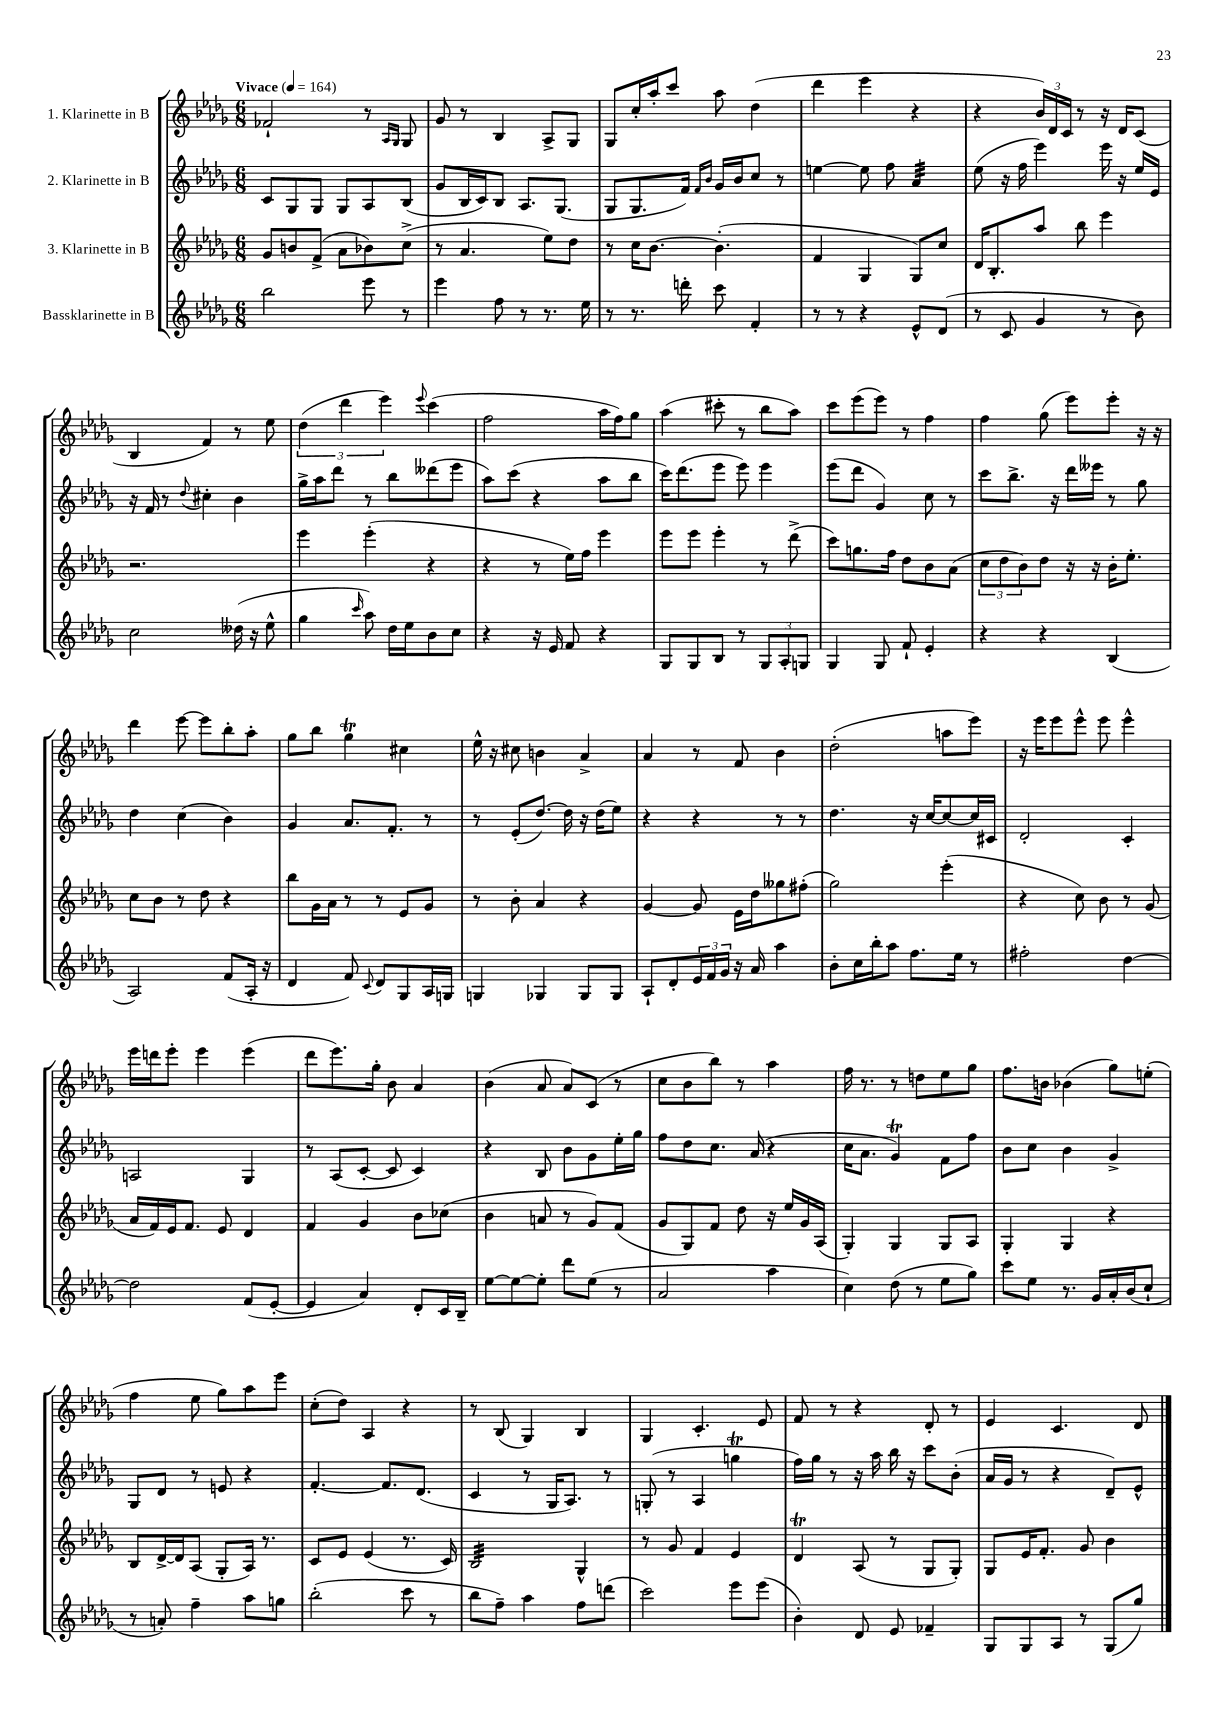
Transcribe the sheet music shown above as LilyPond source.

<<
\new StaffGroup <<
\new Staff = "s0" \with { instrumentName = "1. Klarinette in B" } {
    \clef treble \key des \major \numericTimeSignature \time 6/8 \tempo "Vivace" 4 = 164
    fes'2-! r8 \grace { aes16 ges16 } ges8 |
    ges'8 r8 bes4 aes8-> ges8 |
    ges8 c''16-. aes''16-. c'''8 aes''8 des''4( |
    des'''4 ees'''4 r4 |
    r4 \tuplet 3/2 { bes'16) des'16 c'16 } r8 r16 des'16 c'8( |
    bes4 f'4) r8 ees''8 |
    \tuplet 3/2 { des''4( des'''4 ees'''4) } \appoggiatura { ees'''8 } c'''4( |
    f''2 aes''16 f''16) ges''8 |
    aes''4( cis'''8-. r8 bes''8 aes''8) |
    c'''8 ees'''8( ees'''8) r8 f''4 |
    f''4 ges''8( ees'''8) ees'''8-. r16 r16 |
    des'''4 ees'''8~ ees'''8 bes''8-. aes''8-. |
    ges''8 bes''8 ges''4\trill cis''4 |
    ees''16-^ r16 cis''8 b'4 aes'4-> |
    aes'4 r8 f'8 bes'4 |
    des''2-.( a''8 ees'''8) |
    r16 ees'''16 ees'''8 ees'''8-^ ees'''8 ees'''4-^ |
    ees'''16 d'''16 ees'''8-. ees'''4 ees'''4( |
    des'''8 ees'''8.) ges''16-. bes'8 aes'4 |
    bes'4( aes'8 aes'8) c'8( r8 |
    c''8 bes'8 bes''8) r8 aes''4 |
    f''16 r8. r8 d''8 ees''8 ges''8 |
    f''8. b'16 bes'4( ges''8) e''8-.( |
    f''4 ees''8 ges''8) aes''8 ees'''8 |
    c''8-.( des''8) aes4 r4 |
    r8 bes8( ges4) bes4 |
    ges4 c'4.-. ees'8 |
    f'8 r8 r4 des'8-. r8 |
    ees'4 c'4. des'8 \bar "|." |
}
\new Staff = "s1" \with { instrumentName = "2. Klarinette in B" } {
    \clef treble \key des \major \numericTimeSignature \time 6/8
    c'8 ges8 ges8 ges8 aes8 bes8( |
    ges'8 bes16 c'16) bes8 aes8. ges8.( |
    ges8 ges8. f'16) \grace { f'16 bes'16 } ges'16 bes'16 c''8 r8 |
    e''4~ e''8 f''8 aes'4:32 |
    ees''8( r16 f''16 ees'''4) ees'''16 r16 ees''16 ees'16 |
    r16 f'16 r8 \appoggiatura { des''8 } cis''4-. bes'4 |
    ges''16-> aes''16 des'''8 r8 bes''8 deses'''8( ees'''8 |
    aes''8) c'''8( r4 aes''8 bes''8 |
    c'''16) des'''8.( ees'''8 ees'''8) ees'''4 |
    ees'''8( des'''8 ges'4) c''8 r8 |
    c'''8 bes''8.-> r16 des'''16 eeses'''16 r8 ges''8 |
    des''4 c''4( bes'4) |
    ges'4 aes'8. f'8.-. r8 |
    r8 ees'8-.( des''8.~) des''16 r16 des''16( ees''8) |
    r4 r4 r8 r8 |
    des''4. r16 c''16~ c''8~ c''16 cis'16 |
    des'2-. c'4-. |
    a2 ges4 |
    r8 aes8( c'8~-. c'8 c'4) |
    r4 bes8 bes'8 ges'8 ees''16-. ges''16 |
    f''8 des''8 c''8. aes'16( r4 |
    c''16 aes'8. ges'4\trill) f'8 f''8 |
    bes'8 c''8 bes'4 ges'4-> |
    ges8 des'8 r8 e'8 r4 |
    f'4.~-. f'8. des'8.( |
    c'4 r8 ges16 aes8.) r8 |
    g8-.( r8 aes4 g''4\trill |
    f''16) ges''16 r8 r16 aes''16 bes''16 r16 c'''8 bes'8-.( |
    aes'16 ges'16 r8 r4 des'8--) ees'8-^ \bar "|." |
}
\new Staff = "s2" \with { instrumentName = "3. Klarinette in B" } {
    \clef treble \key des \major \numericTimeSignature \time 6/8
    ges'8 b'8 f'8->( aes'8 bes'8) c''8->( |
    r8 aes'4. ees''8) des''8 |
    r8 c''16 bes'8.~ bes'4.-.( |
    f'4 ges4 ges8) c''8 |
    des'16 bes8.-. aes''8 bes''8 ees'''4 |
    r2. |
    ees'''4 ees'''4-.( r4 |
    r4 r8 ees''16) f''16 ees'''4 |
    ees'''8 ees'''8 ees'''4-. r8 des'''8->( |
    c'''8) g''8. f''16 des''8 bes'8 aes'8( |
    \tuplet 3/2 { c''8 des''8 bes'8) } des''8 r16 r16 bes'16-. ees''8.-. |
    c''8 bes'8 r8 des''8 r4 |
    bes''8 ges'16 aes'16 r8 r8 ees'8 ges'8 |
    r8 bes'8-. aes'4 r4 |
    ges'4~ ges'8 ees'16 des''16 geses''8 fis''8-.( |
    ges''2) ees'''4-.( |
    r4 c''8) bes'8 r8 ges'8( |
    aes'16 f'16) ees'16 f'8. ees'8 des'4 |
    f'4 ges'4 bes'8 ces''8( |
    bes'4 a'8 r8 ges'8) f'8( |
    ges'8 ges8) f'8 des''8 r16 ees''16 ges'16 aes16( |
    ges4-.) ges4 ges8 aes8 |
    ges4-. ges4 r4 |
    bes8 des'16~-> des'16 aes8( ges8-. aes16) r8. |
    c'8 ees'8 ees'4( r8. c'16) |
    bes2:32 ges4-^ |
    r8 ges'8 f'4 ees'4 |
    des'4\trill aes8( r8 ges8 ges8-.) |
    ges8 ees'16 f'8.-. ges'8 bes'4 \bar "|." |
}
\new Staff = "s3" \with { instrumentName = "Bassklarinette in B" } {
    \clef treble \key des \major \numericTimeSignature \time 6/8
    bes''2 ees'''8 r8 |
    ees'''4 f''8 r8 r8. ees''16 |
    r8 r8. d'''16-. c'''8 f'4-. |
    r8 r8 r4 ees'8-^ des'8( |
    r8 c'8 ges'4 r8 bes'8) |
    c''2 deses''16( r16 ees''8-^ |
    ges''4 \grace { c'''16 } aes''8) des''16 ees''16 bes'8 c''8 |
    r4 r16 ees'16 f'8 r4 |
    ges8 ges8 bes8 r8 \tuplet 3/2 { ges8 aes8-. g8 } |
    ges4 ges8 f'8-! ees'4-. |
    r4 r4 bes4( |
    aes2) f'8( aes16-. r16 |
    des'4 f'8) \appoggiatura { c'8 } des'8 ges8 aes16 g16 |
    g4 ges4 ges8 ges8 |
    aes8-! des'8-. \tuplet 3/2 { ees'16 f'16 ges'16 } r16 aes'16 aes''4 |
    bes'8-. c''16 bes''16-. aes''8 f''8. ees''16 r8 |
    fis''2-. des''4~ |
    des''2 f'8( ees'8~-. |
    ees'4 aes'4) des'8-. c'16 bes16-- |
    ees''8~ ees''8~ ees''8-. des'''8 ees''8( r8 |
    aes'2 aes''4 |
    c''4) des''8( r8 ees''8 ges''8) |
    c'''8 ees''8 r8. ges'16 aes'16-. bes'16( c''8-! |
    r8 a'8-.) f''4-- aes''8 g''8 |
    bes''2-.( c'''8 r8 |
    bes''8 f''8--) aes''4 f''8 d'''8( |
    c'''2) ees'''8 ees'''8( |
    bes'4-.) des'8 ees'8 fes'4-- |
    ges8 ges8 aes8 r8 ges8( ges''8) \bar "|." |
}
>>
>>
\layout { \context { \Score \remove "Bar_number_engraver" } }
